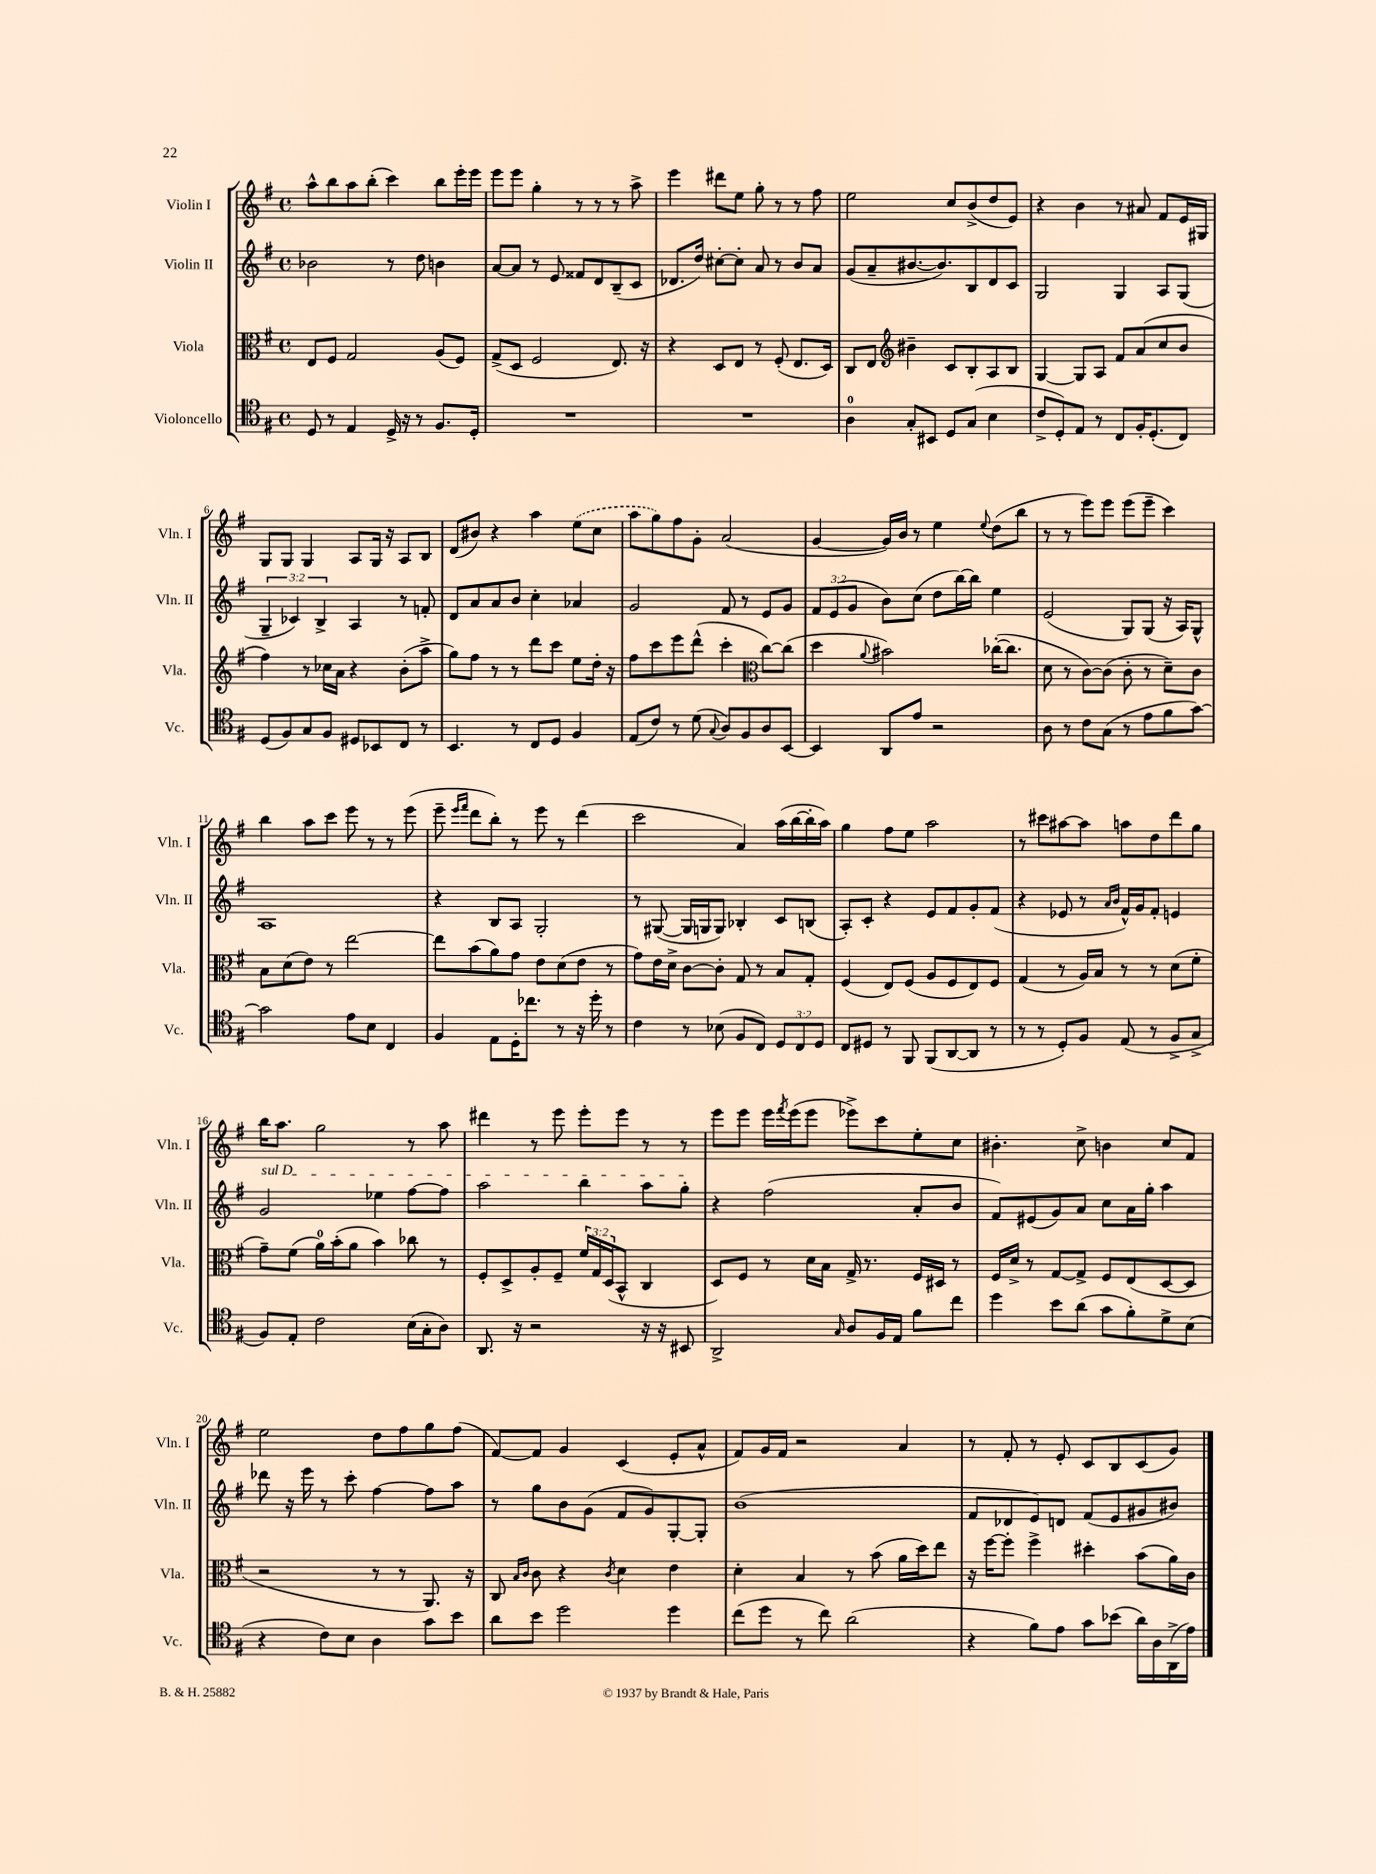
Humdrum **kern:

**kern	**kern	**kern	**kern
*part4	*part3	*part2	*part1
*staff4	*staff3	*staff2	*staff1
*I"Violoncello	*I"Viola	*I"Violin II	*I"Violin I
*I'Vc.	*I'Vla.	*I'Vln. II	*I'Vln. I
*clefC4	*clefC3	*clefG2	*clefG2
*k[f#]	*k[f#]	*k[f#]	*k[f#]
*M4/4	*M4/4	*M4/4	*M4/4
*met(c)	*met(c)	*met(c)	*met(c)
=1	=1	=1	=1
8D/	8E/L	2b-X\	8aa^^\L
8r	8F#/J	.	8bb\
4E/	2G/	.	8aa\
.	.	.	(8bb'\J
16D^/	.	8r	4ccc\)
16r	.	.	.
8r	.	8dd\	.
8.F#/L	(8A/L	4bn\	8bb\L
.	8F#/J)	.	16eee'\L
16D'/Jk	.	.	16eee\JJ
=2	=2	=2	=2
1r	(8G^/L	[8a/L	8eee\L
.	8D/J	8a/J]	8eee\J
.	2F#/	8r	4gg'\
.	.	8e/	.
.	.	8f##X/L	8r
.	.	8d/	8r
.	8.E/)	(8B~/	8r
.	.	8c/J	8aa^\
.	16r	.	.
=3	=3	=3	=3
1r	4r	8.d-X/L	4eee\
.	.	16dd/Jk)	.
.	8D/L	[8cc#X'\L	8ddd#X\L
.	8E/J	8cc#'\J]	8ee\J
.	8r	8a/	8gg'\
.	(8F#'/	8r	8r
.	8.E/L	8b/L	8r
.	.	8a/J	8ff#\
.	16D/Jk)	.	.
=4	=4	=4	=4
4A\	8C/L	(8g/L	2ee\
.	8E/J	8a~/	.
*	*clefG2	*	*
8G'/L	4b#X~\	[8.b#X/	.
8BB#X/J	.	.	.
.	.	8.b#/])	.
8D/L	8c/L	.	8cc/L
(8G/J	8B'/	8B/	(8b^/
4B\	8A/	8d/	8dd/
.	8B/J	8c/J	8e/J)
=5	=5	=5	=5
8c^/L	[4G/	2G/	4r
8D'/)	.	.	.
8E/J	8G/L]	.	4b\
8r	8A/J	.	.
8C/L	8f#/L	4G/	8r
16F#'/K	(8a/	.	8a#X/
(8.D'/	.	.	.
.	8cc/	8A/L	8f#/L
8C/J)	8b/J	(8G/J	16e/L
.	.	.	16G#X/JJ
!!LO:LB:g=z
=6	=6	=6	=6
(8D/L	4ff#\)	6G~/	8G/L
8F#/)	.	.	8G/J
.	.	6c-X/)	.
8G/	8r	.	4G/
.	.	6B^/	.
8F#/J	16cc-X\LL	.	.
.	16a\JJ	.	.
8D#X/L	4r	4A/	8A/L
8BB-X/	.	.	16G/Jk
.	.	.	16r
8C/J	(8b'\L	8r	8A/L
8r	8aa^\J	8fn'/	8B/J
=7	=7	=7	=7
4.BB/	8gg\L)	8d/L	(8d/L
.	8ff#\J	8a/	8b#X/J)
.	8r	8a/	4r
8r	8r	8b/J	.
8C/L	8ddd\L	4cc'\	4aa\
8D/J	8ccc\J	.	.
4F#/	8ee\L	4a-X/	(8ee\L
.	16dd'\Jk	.	8cc\J
.	16r	.	.
=8	=8	=8	=8
(8E/L	8ff#\L	2g/	8aa\L
8c/J)	8ccc\	.	8gg\)
8r	8eee\	.	8ff#\
(8d\	(8ddd^^\J	.	8g'\J
8qqG/	.	.	.
8A/L)	4ccc'\	8f#/	(2a/
8F#/	.	8r	.
*	*clefC3	*	*
8A/	[8cc\L)	8e/L	.
[8BB/J	(8cc\J]	8g/J	.
=9	=9	=9	=9
4BB/]	4dd\	12f#/L	[4g/
.	.	(12e/	.
.	.	12g/J	.
.	8qqa/	.	.
8AA/L	2b#X\)	8b\L)	16g/LL])
.	.	.	16b/JJ
8e/J	.	(8cc\J	8r
2r	.	8dd\L	4ee\
.	.	[16bb\L)	.
.	.	16bb\JJ]	.
.	.	.	8qqee/
.	([16cc-X'\KL	4ee\	(8dd\L
.	8.cc-\J]	.	.
.	.	.	8bb\J
=10	=10	=10	=10
8A\	8d\	(2e/	8r
8r	8r	.	8r
8c\L	[8c\L)	.	8eee\L)
(8G\J	(8c\J]	.	8eee\J
8r	8c'\	8G/L)	(8eee\L
8e\L	8r	(8G/J	8eee~\J
8f#\	8d~\L)	16r	4ccc\)
.	.	16A/KL)	.
[8g\J)	8c\J	8G^^/J	.
!!LO:LB:g=z
=11	=11	=11	=11
2g\]	8B\L	1A	4bb\
.	(8d\	.	.
.	8e\J)	.	8aa\L
.	8r	.	8ccc\J
8e\L	[2ee\	.	8eee\
8B\J	.	.	8r
4C/	.	.	8r
.	.	.	(8eee\
=12	=12	=12	=12
4F#/	8ee\L]	4r	8eee~\
.	.	.	16qqeee/LL
.	.	.	16qqfff#/JJ
.	(8b\	.	8ddd\L
8E\L	8a\)	8B/L	8bb'\J)
16D'\K	8g\J	8A/J	8r
8.cc-X\J	.	.	.
.	8e\L	2G'/	8eee\
8r	(8d\	.	8r
16r	8e\J	.	(4ddd\
16dd'\	.	.	.
8r	8r	.	.
=13	=13	=13	=13
4c\	8g\L)	8r	2ccc\
.	16e\L	([8G#X/	.
.	16d^\JJ	.	.
8r	[8c\L	16G#/LL]	.
.	.	16Gn/J	.
(8B-X\	8c'\J]	8G/J)	.
8F#/L	8G/	4B-X'/	4a/)
8C/J)	8r	.	.
12D/L	8B/L	8c/L	(16aa\LL
.	.	.	[16bb\
12C/	.	.	.
.	8G'/J	(8Bn/J	16bb'\]
12D/J	.	.	.
.	.	.	16aa\JJ)
=14	=14	=14	=14
8C/L	(4F#/	8A'/L)	4gg\
8D#X/J	.	8c'/J	.
8r	8E/L)	4r	8ff#\L
8FF#/	(8F#/J	.	8ee\J
(8FF#/L	8A/L	8e/L	2aa\
[8AA/	8F#/	8f#/	.
8AA/J]	8E/)	8g'/	.
8r	8F#/J	(8f#/J	.
=15	=15	=15	=15
8r	(4G/	4r	8r
8r	.	.	8ccc#X\L
8D'/L)	8r	8e-X/	[8aa#X\
8F#/J	16A/LL)	8r	8aa#\J]
.	16B/JJ	.	.
.	.	16qqa/LL	.
.	.	16qqb/JJ	.
(8E/	8r	16f#^^/LL)	8aan\L
.	.	16g/J	.
8r	8r	8f#'/J	8dd\
8F#^/L	(8d\L	4en/	8ddd\
8G^/J	8f#'\J	.	8gg\J
!!LO:LB:g=z
=16	=16	=16	=16
!	!	!LO:TX:a:i:t=sul D	!
8F#/L)	8g~\L)	2g/	16bb\KL
.	.	.	8.aa\J
8E'/J	(8f#\J	.	.
2c\	16a\LL)	.	2gg\
.	(16b'\J	.	.
.	8a\J	.	.
.	4b\)	4ee-X\	.
(16B\LL	8cc-X\	[8ff#\L	8r
16G'\J	.	.	.
8A\J)	8r	8ff#\J]	8aa\
=17	=17	=17	=17
8.AA/	8F#'/L	2aa\	4ddd#X\
.	8D^/	.	.
16r	.	.	.
2r	8A'/	.	8r
.	8F#~/J	.	8eee\
.	24f#/LL	4bb\	8eee'\L
.	24G/	.	.
.	(24D/J	.	.
.	8BB^^/J	.	8eee\J
16r	4C/	8aa\L	8r
16r	.	.	.
8BB#X/	.	8gg'\J	8r
=18	=18	=18	=18
2AA^/	8D/L)	4r	8eee\L
.	8F#/J	.	8eee\J
.	8r	(2ff#\	16eee\LL
.	.	.	8qfff#/
.	.	.	(16eee\J
.	16d\LL	.	8eee\J
.	16B\JJ	.	.
16qqG/	.	.	.
8A/L	16G^/	.	8eee-X^\L)
.	8.r	.	.
16F#/L	.	.	8ccc\
16E/JJ	.	.	.
8f#\L	16F#/LL	8a'/L	8ee'\
.	16D#X/JJ	.	.
8cc\J	8r	8b/J	8cc\J
=19	=19	=19	=19
4dd\	16F#/LL	8f#/L)	4.b#X'\
.	16d^/JJ	.	.
.	8r	(8e#X/	.
8b\L	[8G/L	8g/)	.
(8a\J	8G^/J]	8a/J	8cc^\
8g\L	8F#/L	8cc\L	4bn\
8f#'\)	(8E/	16a\L	.
.	.	16gg'\JJ	.
8d^\	[8D/	4aa\	8cc/L
(8B\J	8D/J]	.	8f#/J
!!LO:LB:g=z
=20	=20	=20	=20
4r	2r	8ddd-X\	2ee\
.	.	16r	.
.	.	16eee\	.
8c\L)	.	8r	.
8B\J	.	8ccc'\	.
4A\	8r	[4ff#\	8dd\L
.	8r	.	8ff#\
8g\L	8.AA/)	8ff#\L]	8gg\
8b\J	.	8aa\J	(8ff#\J
.	16r	.	.
=21	=21	=21	=21
8a\L	8C/	8r	[8f#/L)
.	16qqB/LL	.	.
.	16qqc/JJ	.	.
8b\J	8c\	8gg\L	8f#/J]
2dd\	4r	8b\	4g/
.	.	(8g\J	.
.	8qc/	.	.
.	4d\	8f#/L	(4c/
.	.	8g/)	.
4dd\	4e\	[8G'/	8e'/L
.	.	8G'/J]	8a^^/J
=22	=22	=22	=22
(8cc\L	4d'\	(1b	8f#/L)
8dd\J	.	.	16g/L
.	.	.	16f#/JJ
8r	4B/	.	2r
8cc\)	.	.	.
(2a\	8r	.	.
.	(8b\	.	.
.	16a\LL	.	4a/
.	16dd\J)	.	.
.	8ee\J	.	.
=23	=23	=23	=23
4r	16r	8f#/L	8r
.	[16ff#\KL	.	.
.	8ff#'\J]	8d-X/	8f#'/
8f#\L)	4ff#^\	8e/)	8r
8e\J	.	8dn/J	8e'/
8g\L	4dd#X'\	(8f#/L	8c/L
(8b-X\J	.	8e/	8B/
16a\LL)	(8b\L	8g#X/	(8c/
16A\	.	.	.
(16AA^\	16a\L)	8b#X/J)	8g/J)
16e\JJ)	16c\JJ	.	.
==	==	==	==
*-	*-	*-	*-
